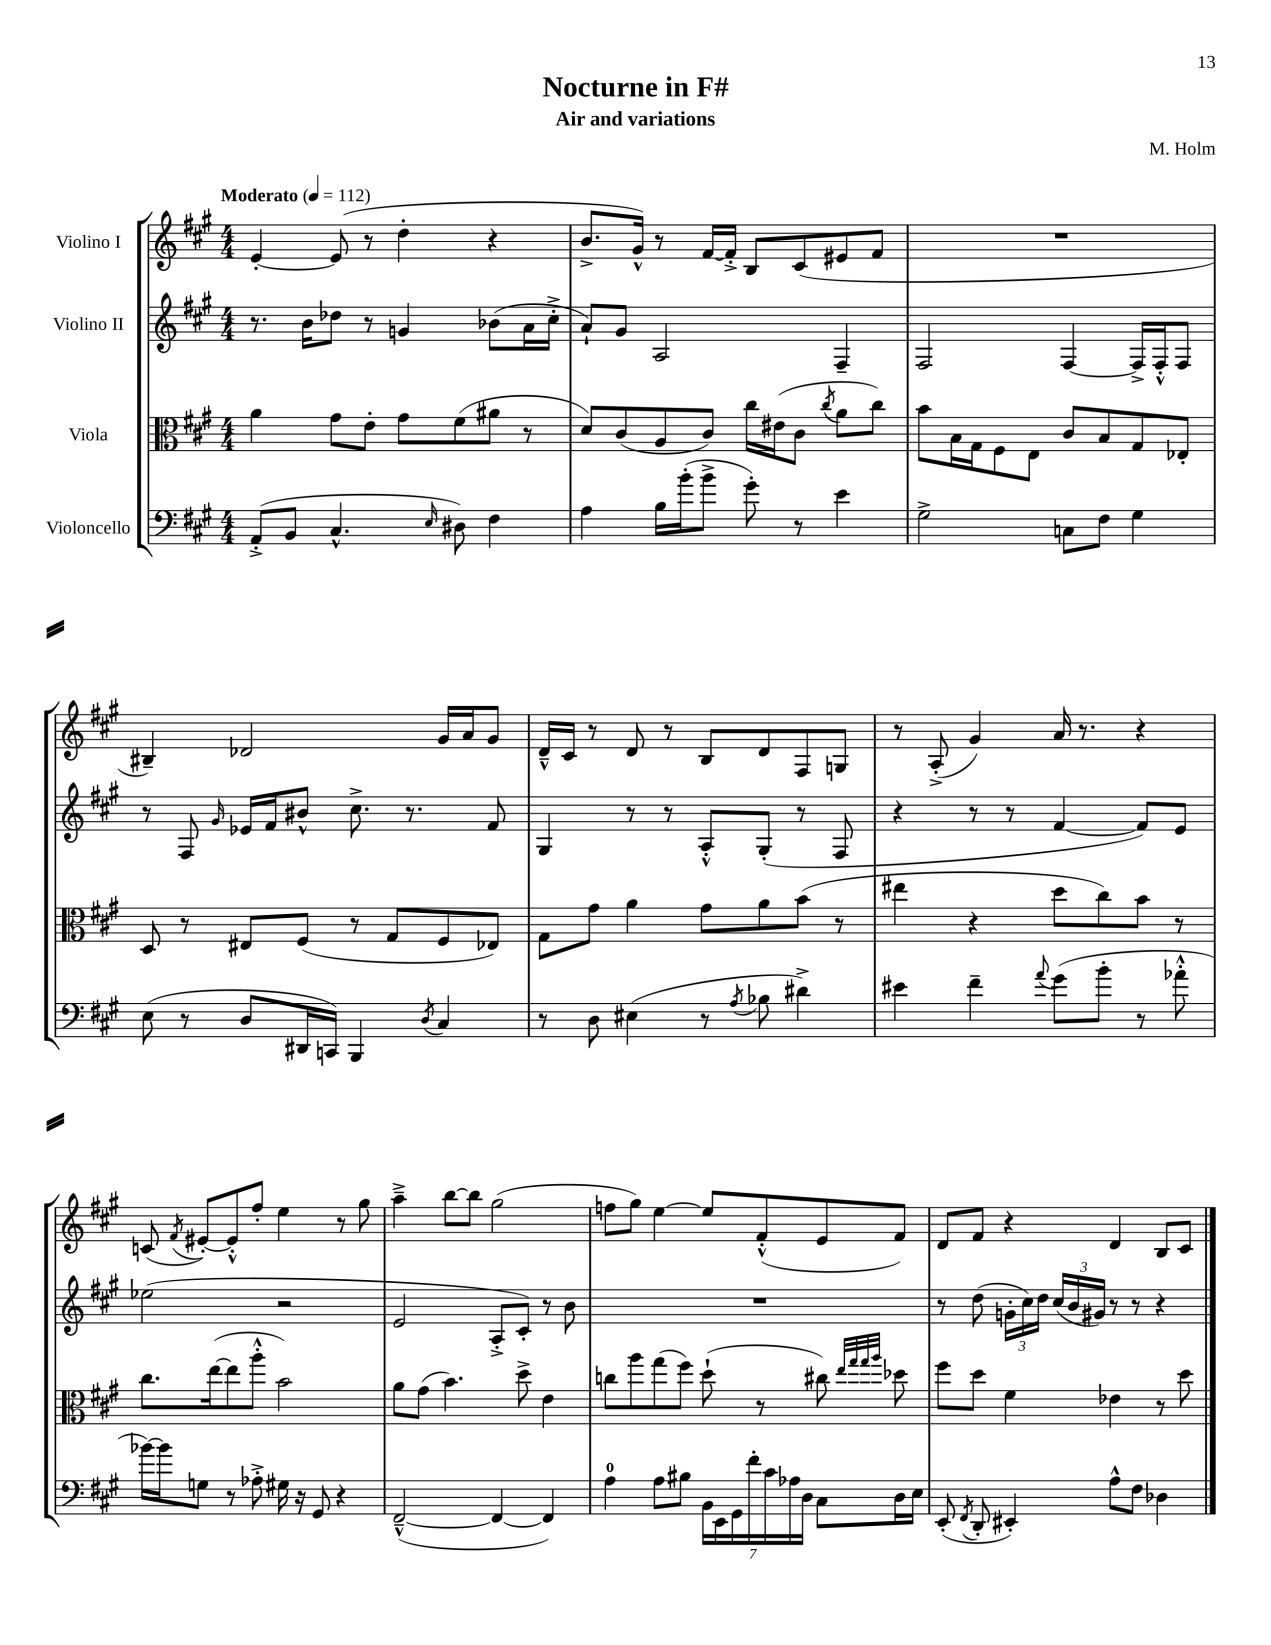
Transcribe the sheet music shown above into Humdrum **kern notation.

**kern	**kern	**kern	**kern
*staff4	*staff3	*staff2	*staff1
*clefF4	*clefC3	*clefG2	*clefG2
*k[f#c#g#]	*k[f#c#g#]	*k[f#c#g#]	*k[f#c#g#]
*M4/4	*M4/4	*M4/4	*M4/4
*MM112	*MM112	*MM112	*MM112
(8AA'^	4a	8.r	[4e'
8BB	.	.	.
.	.	16b	.
4.C#^^	8g#	8dd-	(8e]
.	8e'	8r	8r
.	8g#	4g	4dd'
16qqE	.	.	.
8D#)	(8f#	.	.
4F#	8a#	(8b-	4r
.	8r	16a	.
.	.	16cc#'^	.
=	=	=	=
4A	8d)	8a`)	8.b^
.	(8c#	8g#	.
.	.	.	16g#^^)
16B	8A	2A	8r
(16b'	.	.	.
8b^	8c#)	.	[16f#
.	.	.	16f#'^]
8g#')	16cc#	.	8B
.	(16e#	.	.
8r	8c#	.	(8c#
.	8qcc#	.	.
4e	8a	4F#~	8e#
.	8cc#)	.	8f#
=	=	=	=
2G#^	8b	2F#	1r
.	16B	.	.
.	16G#	.	.
.	8F#	.	.
.	8E	.	.
8C	8c#	[4F#	.
8F#	8B	.	.
4G#	8G#	16F#^]	.
.	.	16F#'^^	.
.	8E-'	8F#	.
=	=	=	=
(8E	8D	8r	4B#~)
8r	8r	8F#	.
.	.	16qqg#	.
8D	8E#	16e-	2d-
.	.	16f#	.
16DD#	(8F#	8b#^^	.
16CC)	.	.	.
4BBB	8r	8.cc#^	.
.	8G#	.	.
.	.	8.r	.
8qD	.	.	.
4C#	8F#	.	16g#
.	.	.	16a
.	8E-)	8f#	8g#
=	=	=	=
8r	8G#	4G#	16d~^^
.	.	.	16c#
8D	8g#	.	8r
(4E#	4a	8r	8d
.	.	8r	8r
8r	8g#	8A'^^	8B
8qA	.	.	.
8B-	8a	(8G#'	8d
4d#^)	(8b	8r	8F#
.	8r	8F#	8G
=	=	=	=
4e#	4ee#	4r	8r
.	.	.	(8A'^
4f#~	4r	8r	4g#)
.	.	8r	.
8qqa	.	.	.
(8g#	8dd	[4f#	16a
.	.	.	8.r
8b'	8cc#)	.	.
8r	8b	8f#])	4r
8a-'^^	8r	8e	.
=	=	=	=
[16b-)	8.cc#	(2ee-	(8c
16b-]	.	.	.
.	.	.	8qf#
8G	.	.	[8e#')
.	([16ee	.	.
8r	8ee]	.	8e#'^^]
8A-'^	8aa'^^	.	8ff#'
16G#	2b)	2r	4ee
16r	.	.	.
8GG#	.	.	.
4r	.	.	8r
.	.	.	8gg#
=	=	=	=
([2FF#~^^	8a	2e	4aa~^
.	(8g#	.	.
.	4.b)	.	[8bb
.	.	.	8bb]
4FF#_	.	8A'^	(2gg#
.	8dd^	8c#')	.
4FF#])	4e	8r	.
.	.	8b	.
=	=	=	=
4A	8cc	1r	8ff
.	8aa	.	8gg#)
8A	(8gg#	.	[4ee
8B#	8ff#)	.	.
28BB	(8dd`	.	8ee]
28EE	.	.	.
28GG#	.	.	.
28f#'	.	.	.
.	8r	.	(8f#'^^
28c#	.	.	.
28A-	.	.	.
28D	.	.	.
8C#	8cc#)	.	8e
.	32qqee	.	.
.	32qqgg#	.	.
.	32qqgg#	.	.
.	32qqaa	.	.
16D	8dd-	.	8f#)
16E	.	.	.
=	=	=	=
(8EE'	8ff#	8r	8d
8qFF#	.	.	.
8DD'	8dd	(8dd	8f#
4EE#')	4f#	24g'	4r
.	.	24cc#)	.
.	.	24dd	.
.	.	(24cc#	.
.	.	24b	.
.	.	24g#)	.
8A^^	4e-	8r	4d
8F#	.	8r	.
4D-	8r	4r	8B
.	8dd	.	8c#
==	==	==	==
*-	*-	*-	*-
